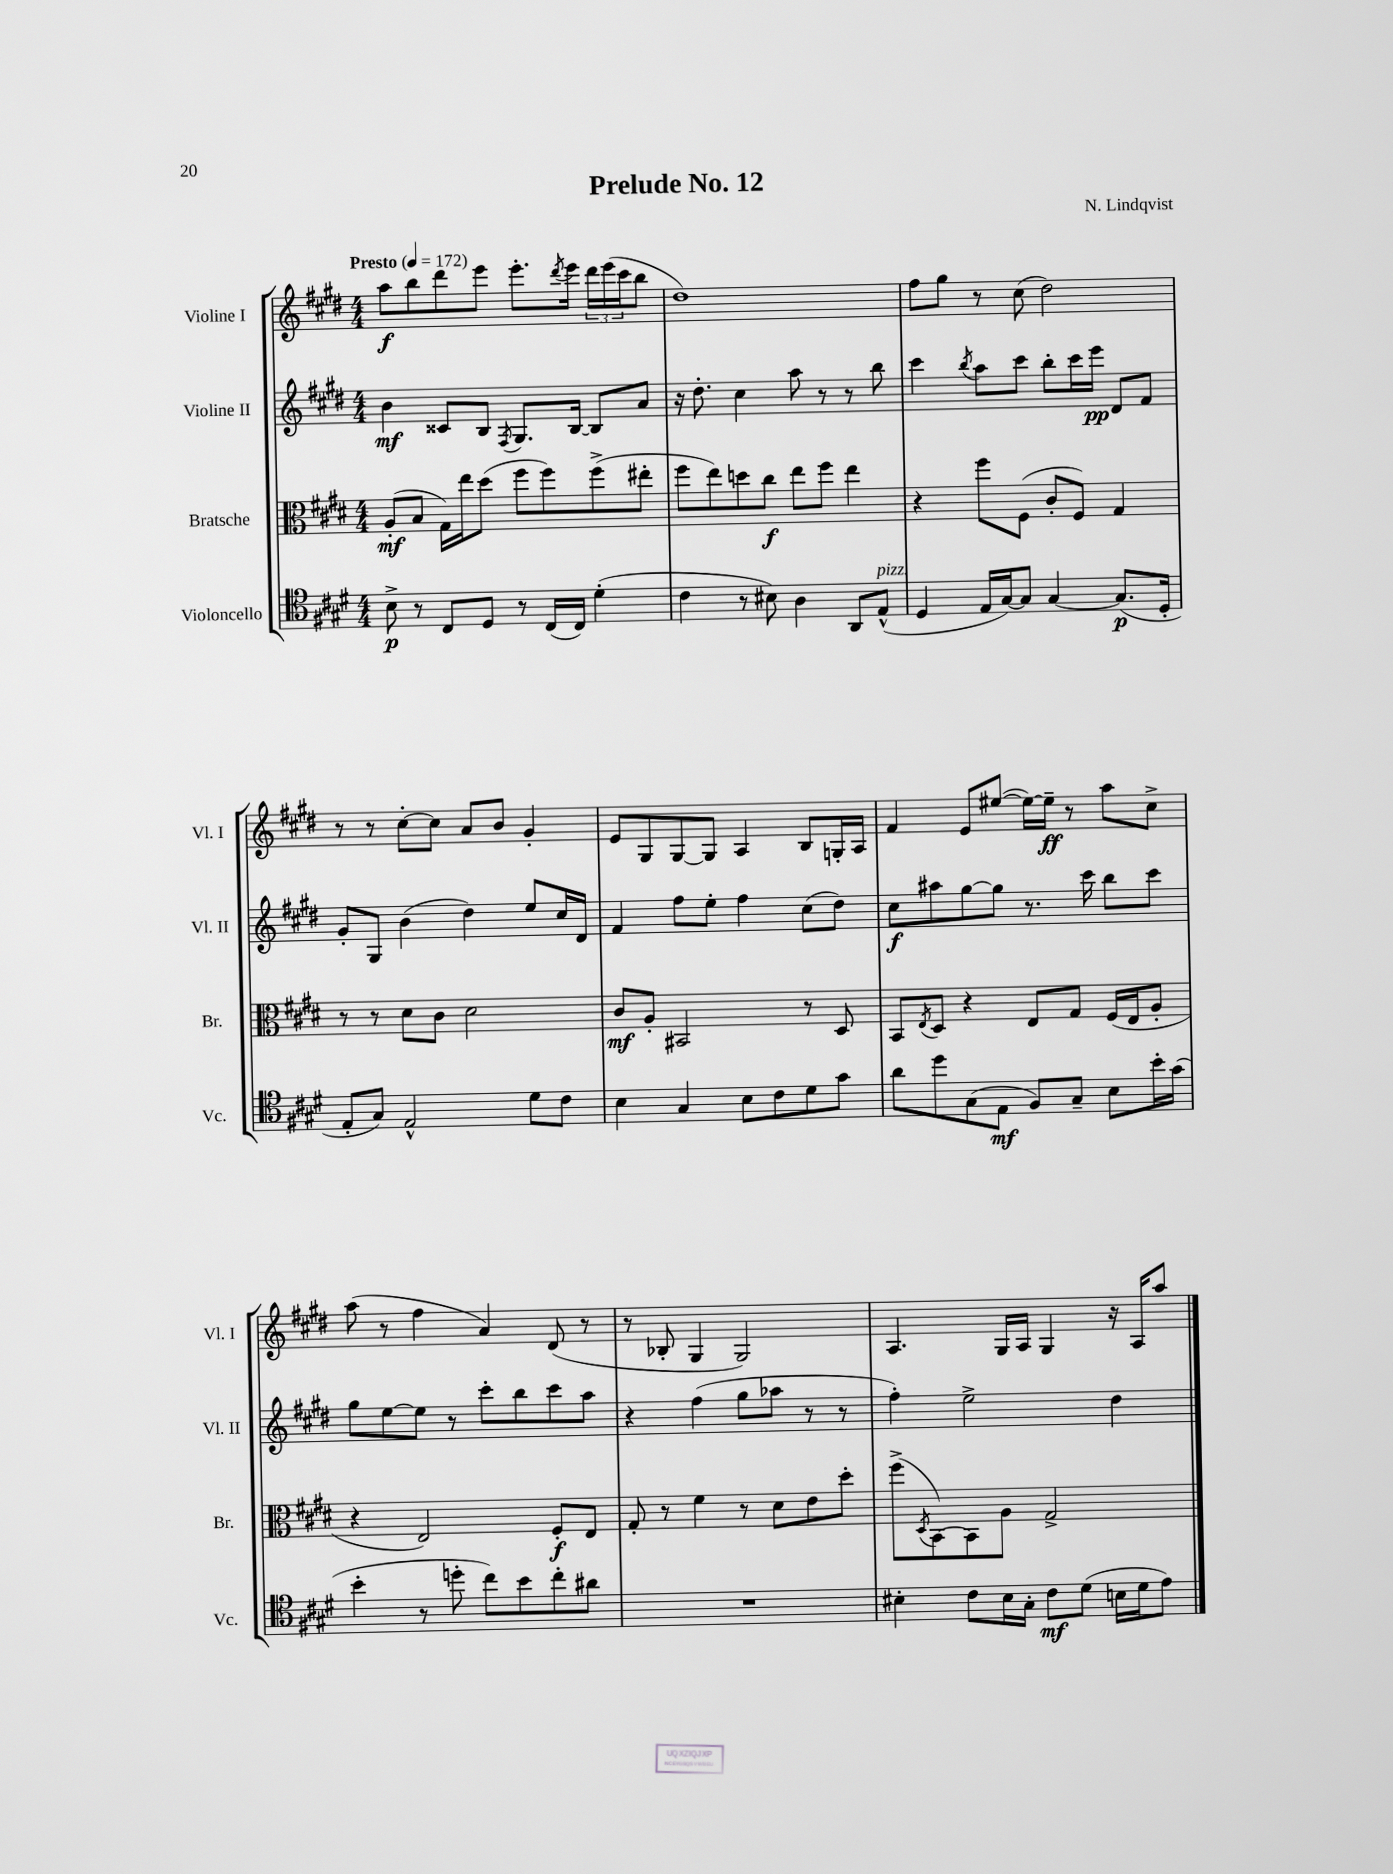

**kern	**dynam	**kern	**dynam	**kern	**dynam	**kern	**dynam
*part4	*part4	*part3	*part3	*part2	*part2	*part1	*part1
*staff4	*staff4	*staff3	*staff3	*staff2	*staff2	*staff1	*staff1
*I"Violoncello	*	*I"Bratsche	*	*I"Violine II	*	*I"Violine I	*
*I'Vc.	*	*I'Br.	*	*I'Vl. II	*	*I'Vl. I	*
*clefC4	*	*clefC3	*	*clefG2	*	*clefG2	*
*k[f#c#g#d#]	*	*k[f#c#g#d#]	*	*k[f#c#g#d#]	*	*k[f#c#g#d#]	*
*M4/4	*	*M4/4	*	*M4/4	*	*M4/4	*
*MM172	*	*MM172	*	*MM172	*	*MM172	*
=1	=1	=1	=1	=1	=1	=1	=1
!	!	!	!	!	!	!LO:TX:a:B:t=Presto	!
8B^\	p	(8A'/L	mf	4b\	mf	8aa\L	f
8r	.	8B/J	.	.	.	8bb\	.
8C#/L	.	16G#\LL)	.	8c##X/L	.	8ddd#\	.
.	.	16ee\J	.	.	.	.	.
8D#/J	.	(8dd#\J	.	8B/J	.	8eee\J	.
.	.	.	.	8qF#/	.	.	.
8r	.	8ff#\L	.	8.G#/L	.	8.eee'\L	.
(16C#/LL	.	8ff#\)	.	.	.	.	.
.	.	.	.	.	.	8qddd#/	.
16C#/JJ)	.	.	.	[16B/Jk	.	16eee\Jk	.
(4d#'\	.	(8ff#^\	.	8B/L]	.	24ddd#\LL	.
.	.	.	.	.	.	(24eee\	.
.	.	.	.	.	.	24ccc#\J	.
.	.	8ee#X'\J	.	8a/J	.	8bb\J	.
=2	=2	=2	=2	=2	=2	=2	=2
4c#\	.	8ff#\L	.	16r	.	1dd#)	.
.	.	.	.	8.dd#'\	.	.	.
.	.	8ee\)	.	.	.	.	.
8r	.	8ddn\	.	4cc#\	.	.	.
8B#X\)	.	8cc#\J	f	.	.	.	.
4A\	.	8ee\L	.	8aa\	.	.	.
.	.	8ff#\J	.	8r	.	.	.
8AA/L	.	4ee\	.	8r	.	.	.
!LO:TX:a:i:t=pizz.	!	!	!	!	!	!	!
(8E^^/J	.	.	.	8bb\	.	.	.
=3	=3	=3	=3	=3	=3	=3	=3
4D#/	.	4r	.	4ccc#\	.	8ff#\L	.
.	.	.	.	.	.	8gg#\J	.
.	.	.	.	8qbb/	.	.	.
16E/LL	.	8ff#\L	.	8aa\L	.	8r	.
[16G#/J)	.	.	.	.	.	.	.
8G#/J]	.	(8F#\J	.	8ccc#\J	.	(8cc#\	.
[4G#/	.	8c#'/L	.	8bb'\L	.	2dd#\)	.
.	.	8F#/J)	.	16ccc#\L	.	.	.
.	.	.	.	16eee\JJ	pp	.	.
(8.G#/L]	p	4G#/	.	8d#/L	.	.	.
.	.	.	.	8f#/J	.	.	.
16D#'/Jk	.	.	.	.	.	.	.
!!LO:LB:g=z
=4	=4	=4	=4	=4	=4	=4	=4
8E'/L	.	8r	.	8g#'/L	.	8r	.
8G#/J)	.	8r	.	8G#/J	.	8r	.
2E^^/	.	8d#\L	.	(4b\	.	[8cc#'\L	.
.	.	8c#\J	.	.	.	8cc#\J]	.
.	.	2d#\	.	4dd#\)	.	8a/L	.
.	.	.	.	.	.	8b/J	.
8d#\L	.	.	.	8ee/L	.	4g#'/	.
8c#\J	.	.	.	16cc#/L	.	.	.
.	.	.	.	16d#/JJ	.	.	.
=5	=5	=5	=5	=5	=5	=5	=5
4B\	.	8c#/L	mf	4f#/	.	8e/L	.
.	.	8A'/J	.	.	.	8G#/	.
4G#/	.	2BB#X/	.	8ff#\L	.	[8G#/	.
.	.	.	.	8ee'\J	.	8G#/J]	.
8B\L	.	.	.	4ff#\	.	4A/	.
8c#\	.	.	.	.	.	.	.
8d#\	.	8r	.	(8cc#\L	.	8B/L	.
8g#\J	.	8D#/	.	8dd#\J)	.	16Gn'/L	.
.	.	.	.	.	.	16A/JJ	.
=6	=6	=6	=6	=6	=6	=6	=6
8a\L	.	8BB/L	.	8cc#\L	f	4f#/	.
.	.	8qE/	.	.	.	.	.
8dd#\	.	8D#/J	.	8aa#X\	.	.	.
(8G#\	.	4r	.	[8gg#\	.	8e/L	.
8E\J	mf	.	.	8gg#\J]	.	([8ee#X/J	.
8F#/L)	.	8E/L	.	8.r	.	16ee#\LL_)	.
.	.	.	.	.	.	16ee#~\JJ]	ff
8G#~/J	.	8G#/J	.	.	.	8r	.
.	.	.	.	16ccc#\	.	.	.
8B\L	.	(16F#/LL	.	8bb\L	.	8aa\L	.
.	.	16E/J	.	.	.	.	.
16b'\L	.	8A'/J	.	8ccc#\J	.	8cc#^\J	.
(16g#\JJ	.	.	.	.	.	.	.
!!LO:LB:g=z
=7	=7	=7	=7	=7	=7	=7	=7
4b'\	.	4r	.	8gg#\L	.	(8aa\	.
.	.	.	.	[8ee\	.	8r	.
8r	.	2E/)	.	8ee\J]	.	4ff#\	.
8ddn'\	.	.	.	8r	.	.	.
8cc#\L)	.	.	.	8ccc#'\L	.	4a/)	.
8b\	.	.	.	8bb\	.	.	.
8cc#'\	.	8F#'/L	f	8ccc#\	.	(8d#/	.
8a#X\J	.	8E/J	.	8aa\J	.	8r	.
=8	=8	=8	=8	=8	=8	=8	=8
1r	.	8G#'/	.	4r	.	8r	.
.	.	8r	.	.	.	8B-X'/	.
.	.	4f#\	.	(4ff#\	.	4G#/	.
.	.	8r	.	8gg#\L	.	2G#/)	.
.	.	8d#\L	.	8aa-X\J	.	.	.
.	.	8e\	.	8r	.	.	.
.	.	8dd#'\J	.	8r	.	.	.
=9	=9	=9	=9	=9	=9	=9	=9
4B#X'\	.	(8ff#^\L	.	4ff#'\)	.	4.A/	.
.	.	8qD#/	.	.	.	.	.
.	.	[8BB\)	.	.	.	.	.
8c#\L	.	8BB\]	.	2ee^\	.	.	.
16B#\L	.	8A\J	.	.	.	16G#/LL	.
16G#'\JJ	.	.	.	.	.	16A/JJ	.
8c#\L	mf	2G#^/	.	.	.	4G#/	.
(8d#\J	.	.	.	.	.	.	.
16Bn\LL	.	.	.	4dd#\	.	16r	.
16d#\J	.	.	.	.	.	16A/KL	.
8e\J)	.	.	.	.	.	8aa/J	.
==	==	==	==	==	==	==	==
*-	*-	*-	*-	*-	*-	*-	*-
